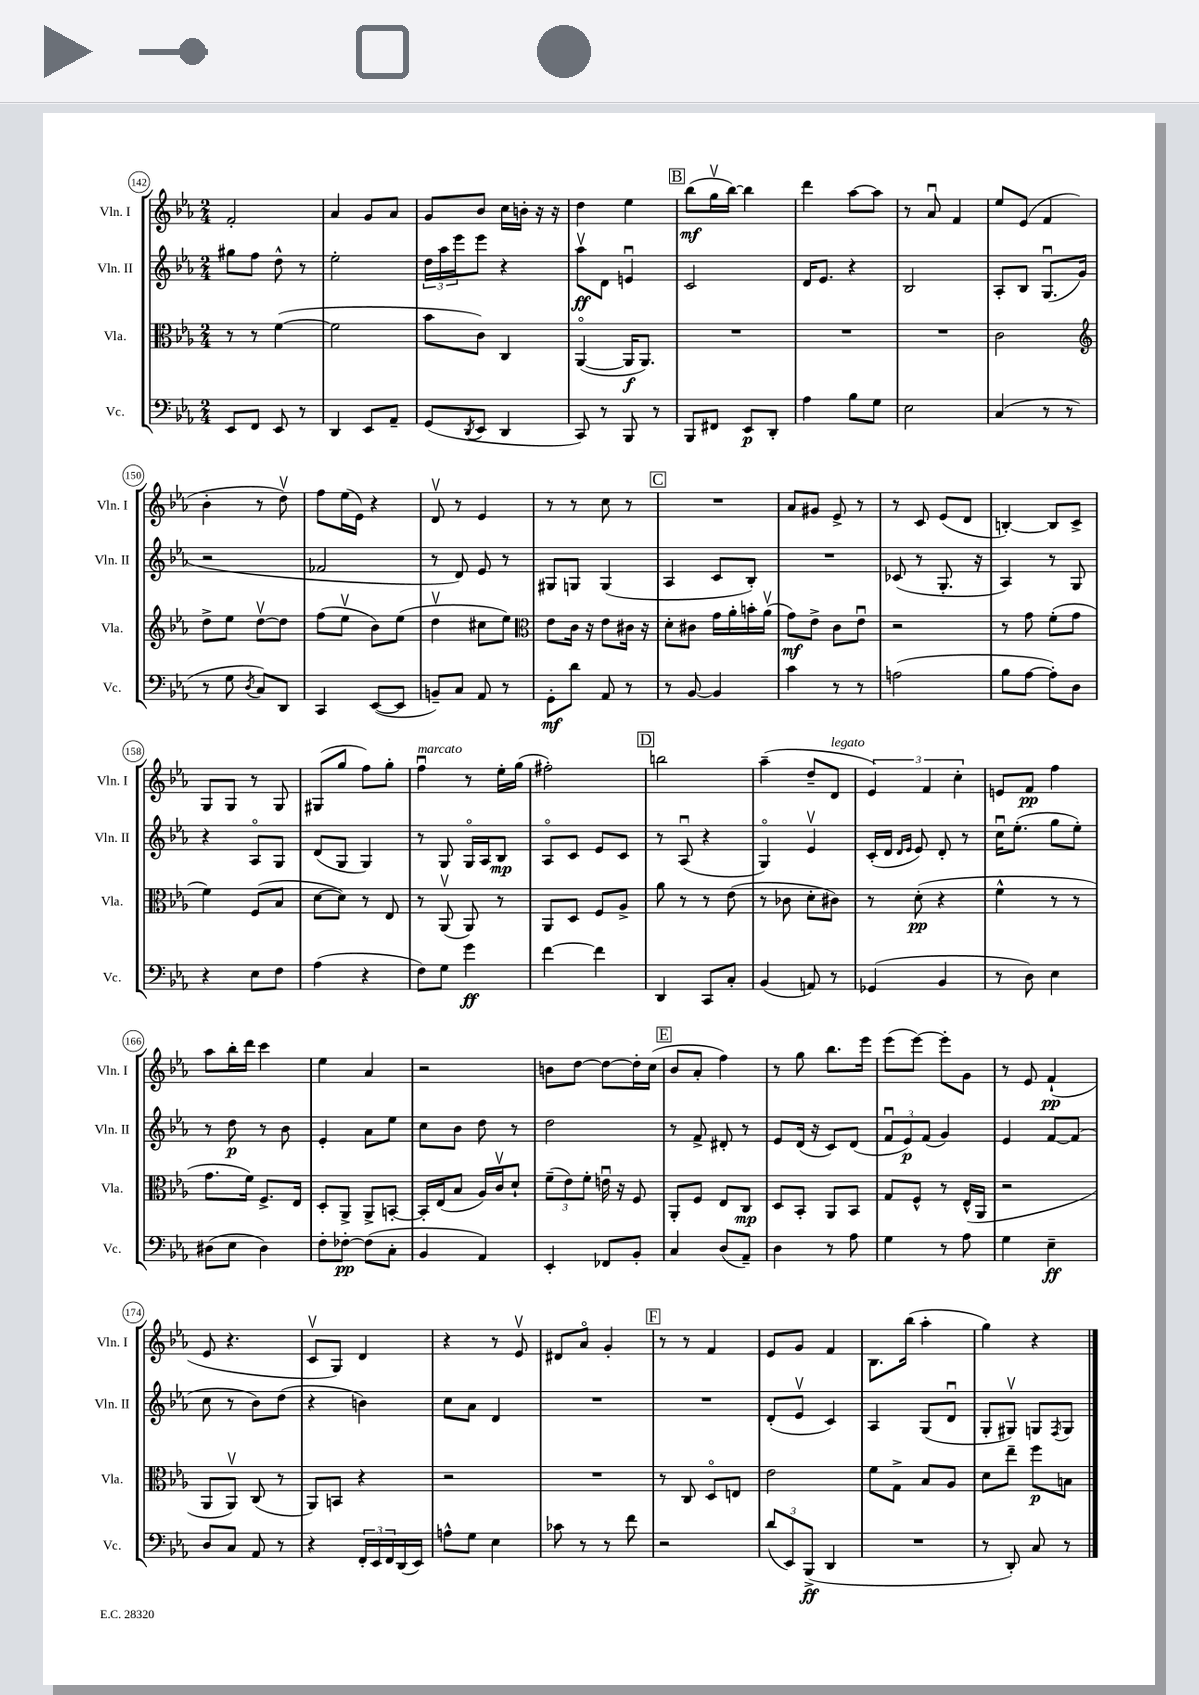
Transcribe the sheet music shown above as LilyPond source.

<<
\new StaffGroup <<
\new Staff = "s0" \with { instrumentName = "Vln. I" shortInstrumentName = "Vln. I" } {
    \clef treble \key ees \major \numericTimeSignature \time 2/4
    f'2-. |
    aes'4 g'8 aes'8 |
    g'8 bes'8 c''16 b'16-. r16 r16 |
    d''4 ees''4 |
    \mark \markup { \box "B" } bes''8\mf( g''16\upbow bes''16~) bes''4 |
    d'''4 aes''8~ aes''8 |
    r8 aes'8\downbow f'4 |
    ees''8 ees'8( f'4 |
    bes'4-. r8 d''8\upbow) |
    f''8 ees''16( ees'16) r4 |
    d'8\upbow r8 ees'4 |
    r8 r8 c''8 r8 |
    \mark \markup { \box "C" } R2 |
    aes'8 gis'8 ees'8-> r8 |
    r8 c'8 ees'8( d'8 |
    b4~-.) b8 c'8-> |
    g8 g8 r8 g8 |
    gis8( g''8 f''8) g''8-. |
    f''4\downbow^\markup { \italic "marcato" } r8 ees''16-. g''16( |
    fis''2-.) |
    \mark \markup { \box "D" } b''2 |
    aes''4--( d''8-- d'8^\markup { \italic "legato" } |
    \tuplet 3/2 { ees'4) f'4 c''4-. } |
    e'8 f'8\pp f''4 |
    aes''8 bes''16-. d'''16 c'''4 |
    ees''4 aes'4 |
    r2 |
    b'8 d''8~ d''8~ d''16-. c''16( |
    \mark \markup { \box "E" } bes'8 aes'8-. f''4) |
    r8 g''8 bes''8. ees'''16 |
    ees'''8( ees'''8~) ees'''8-. g'8 |
    r8 ees'8 f'4-!\pp( |
    ees'8 r4. |
    c'8\upbow g8) d'4 |
    r4 r8 ees'8\upbow |
    dis'8 aes'8\flageolet g'4-. |
    \mark \markup { \box "F" } r8 r8 f'4 |
    ees'8 g'8 f'4 |
    bes8. bes''16( aes''4-. |
    g''4) r4 \bar "|." |
}
\new Staff = "s1" \with { instrumentName = "Vln. II" shortInstrumentName = "Vln. II" } {
    \clef treble \key ees \major \numericTimeSignature \time 2/4
    gis''8 f''8 d''8-^ r8 |
    ees''2-. |
    \tuplet 3/2 { d''16 aes''16 ees'''16 } ees'''8 r4 |
    aes''8\upbow\ff d'8 e'4\downbow |
    \mark \markup { \box "B" } c'2 |
    d'16 ees'8. r4 |
    bes2 |
    aes8-. bes8 g8.\downbow( g'16 |
    r2 |
    fes'2 |
    r8 d'8) ees'8 r8 |
    gis8 g8 g4( |
    \mark \markup { \box "C" } aes4 c'8 bes8-.) |
    R2 |
    ces'8( r8 g8.-. r16 |
    aes4) r8 g8 |
    r4 aes8\flageolet g8 |
    d'8( g8 g4) |
    r8 g8 g16\flageolet aes16 bes8\mp |
    aes8\flageolet c'8 ees'8 c'8 |
    \mark \markup { \box "D" } r8 aes8\downbow( r4 |
    g4\flageolet) ees'4\upbow |
    c'16-.( d'16 \grace { d'16 ees'16 } ees'8) d'8-. r8 |
    c''16\downbow ees''8.-.( g''8 ees''8-.) |
    r8 d''8\p r8 bes'8 |
    ees'4-. aes'8 ees''8 |
    c''8 bes'8 d''8 r8 |
    d''2 |
    \mark \markup { \box "E" } r8 f'8-> dis'8-. r8 |
    ees'8 d'16( r16 c'8) d'8( |
    \tuplet 3/2 { f'8\downbow ees'8\p) f'8( } g'4) |
    ees'4 f'8~ f'8( |
    c''8 r8 bes'8) d''8( |
    r4 b'4) |
    c''8 aes'8 d'4 |
    R2 |
    \mark \markup { \box "F" } R2 |
    d'8-.( ees'8\upbow c'4) |
    aes4 g8( d'8\downbow |
    g8-. gis8\upbow) g8 \acciaccatura { f8 } g8 \bar "|." |
}
\new Staff = "s2" \with { instrumentName = "Vla." shortInstrumentName = "Vla." } {
    \clef alto \key ees \major \numericTimeSignature \time 2/4
    r8 r8 f'4~( |
    f'2 |
    bes'8 c'8) c4 |
    aes,4~\flageolet( aes,16\f aes,8.) |
    \mark \markup { \box "B" } R2 |
    R2 |
    R2 |
    c'2 |
    \clef treble d''8-> ees''8 d''8~\upbow d''8 |
    f''8( ees''8\upbow bes'8) ees''8( |
    d''4\upbow cis''8 ees''8) |
    \clef alto ees'8 c'16 r16 ees'8 cis'16 r16 |
    \mark \markup { \box "C" } d'8-. cis'8 g'16 aes'16-. b'16-. aes'16\upbow( |
    g'8\mf) ees'8-> c'8 ees'8\downbow |
    r2 |
    r8 g'8 f'8-.( g'8 |
    f'4) f8( bes8 |
    d'8~ d'8) r8 ees8 |
    r8 aes,8\upbow( aes,8) r8 |
    aes,8 d8 f8 aes8-> |
    \mark \markup { \box "D" } aes'8 r8 r8 ees'8( |
    r8 ces'8 d'8-. cis'8) |
    r8 d'8-.\pp( r4 |
    f'4-^ r8 r8 |
    g'8. f'16) f8.-> ees16 |
    d8-. aes,8-> aes,8-> b,8~-. |
    b,16-. ees16( bes8 aes16) c'16\upbow d'8-! |
    \tuplet 3/2 { f'8--( ees'8) f'8-. } e'16\downbow r16 f8 |
    \mark \markup { \box "E" } aes,8-. f8 ees8 c8\mp |
    d8 bes,8-. aes,8 bes,8 |
    g8 f8-^ r8 ees16-^( aes,16 |
    r2 |
    aes,8 aes,8\upbow) c8( r8 |
    aes,8) b,8 r4 |
    r2 |
    R2 |
    \mark \markup { \box "F" } r8 c8 d8\flageolet e8 |
    ees'2 |
    f'8 g8-> bes8 aes8 |
    d'8 ees''8-- f''8\p b8 \bar "|." |
}
\new Staff = "s3" \with { instrumentName = "Vc." shortInstrumentName = "Vc." } {
    \clef bass \key ees \major \numericTimeSignature \time 2/4
    ees,8 f,8 ees,8 r8 |
    d,4 ees,8 aes,8-- |
    g,8( \acciaccatura { d,8 } ees,8 d,4 |
    c,8) r8 bes,,8 r8 |
    \mark \markup { \box "B" } bes,,8 fis,8 ees,8\p d,8-. |
    aes4 bes8 g8 |
    ees2 |
    c4( r8 r8 |
    r8 g8 \acciaccatura { d8 } c8) d,8 |
    c,4 ees,8~( ees,8 |
    b,8--) c8 aes,8 r8 |
    g,8-.\mf d'8 aes,8 r8 |
    \mark \markup { \box "C" } r8 bes,8~ bes,4 |
    c'4 r8 r8 |
    a2( |
    bes8 aes8~ aes8-.) d8 |
    r4 ees8 f8 |
    aes4( r4 |
    f8) g8 g'4\ff |
    f'4~ f'4 |
    \mark \markup { \box "D" } d,4 c,8 c8-. |
    bes,4( a,8) r8 |
    ges,4( bes,4 |
    r8 d8) ees4 |
    dis8( ees8 dis4) |
    f8-. fes8~-.\pp fes8( c8-. |
    bes,4 aes,4) |
    ees,4-. fes,8 bes,8-. |
    \mark \markup { \box "E" } c4 d8( aes,8--) |
    d4 r8 aes8 |
    g4 r8 aes8 |
    g4 ees4--\ff |
    d8 c8 aes,8 r8 |
    r4 \tuplet 3/2 { f,16-. ees,16 f,16 } d,16( ees,16) |
    a8-^ g8 ees4 |
    ces'8 r8 r8 f'8 |
    \mark \markup { \box "F" } r2 |
    \tuplet 3/2 { d'8( ees,8) bes,,8->\ff( } d,4 |
    R2 |
    r8 d,8-.) c8 r8 \bar "|." |
}
>>
>>
\layout { \context { \Score currentBarNumber = #142 \override BarNumber.stencil = #(make-stencil-circler 0.1 0.3 ly:text-interface::print) } }
